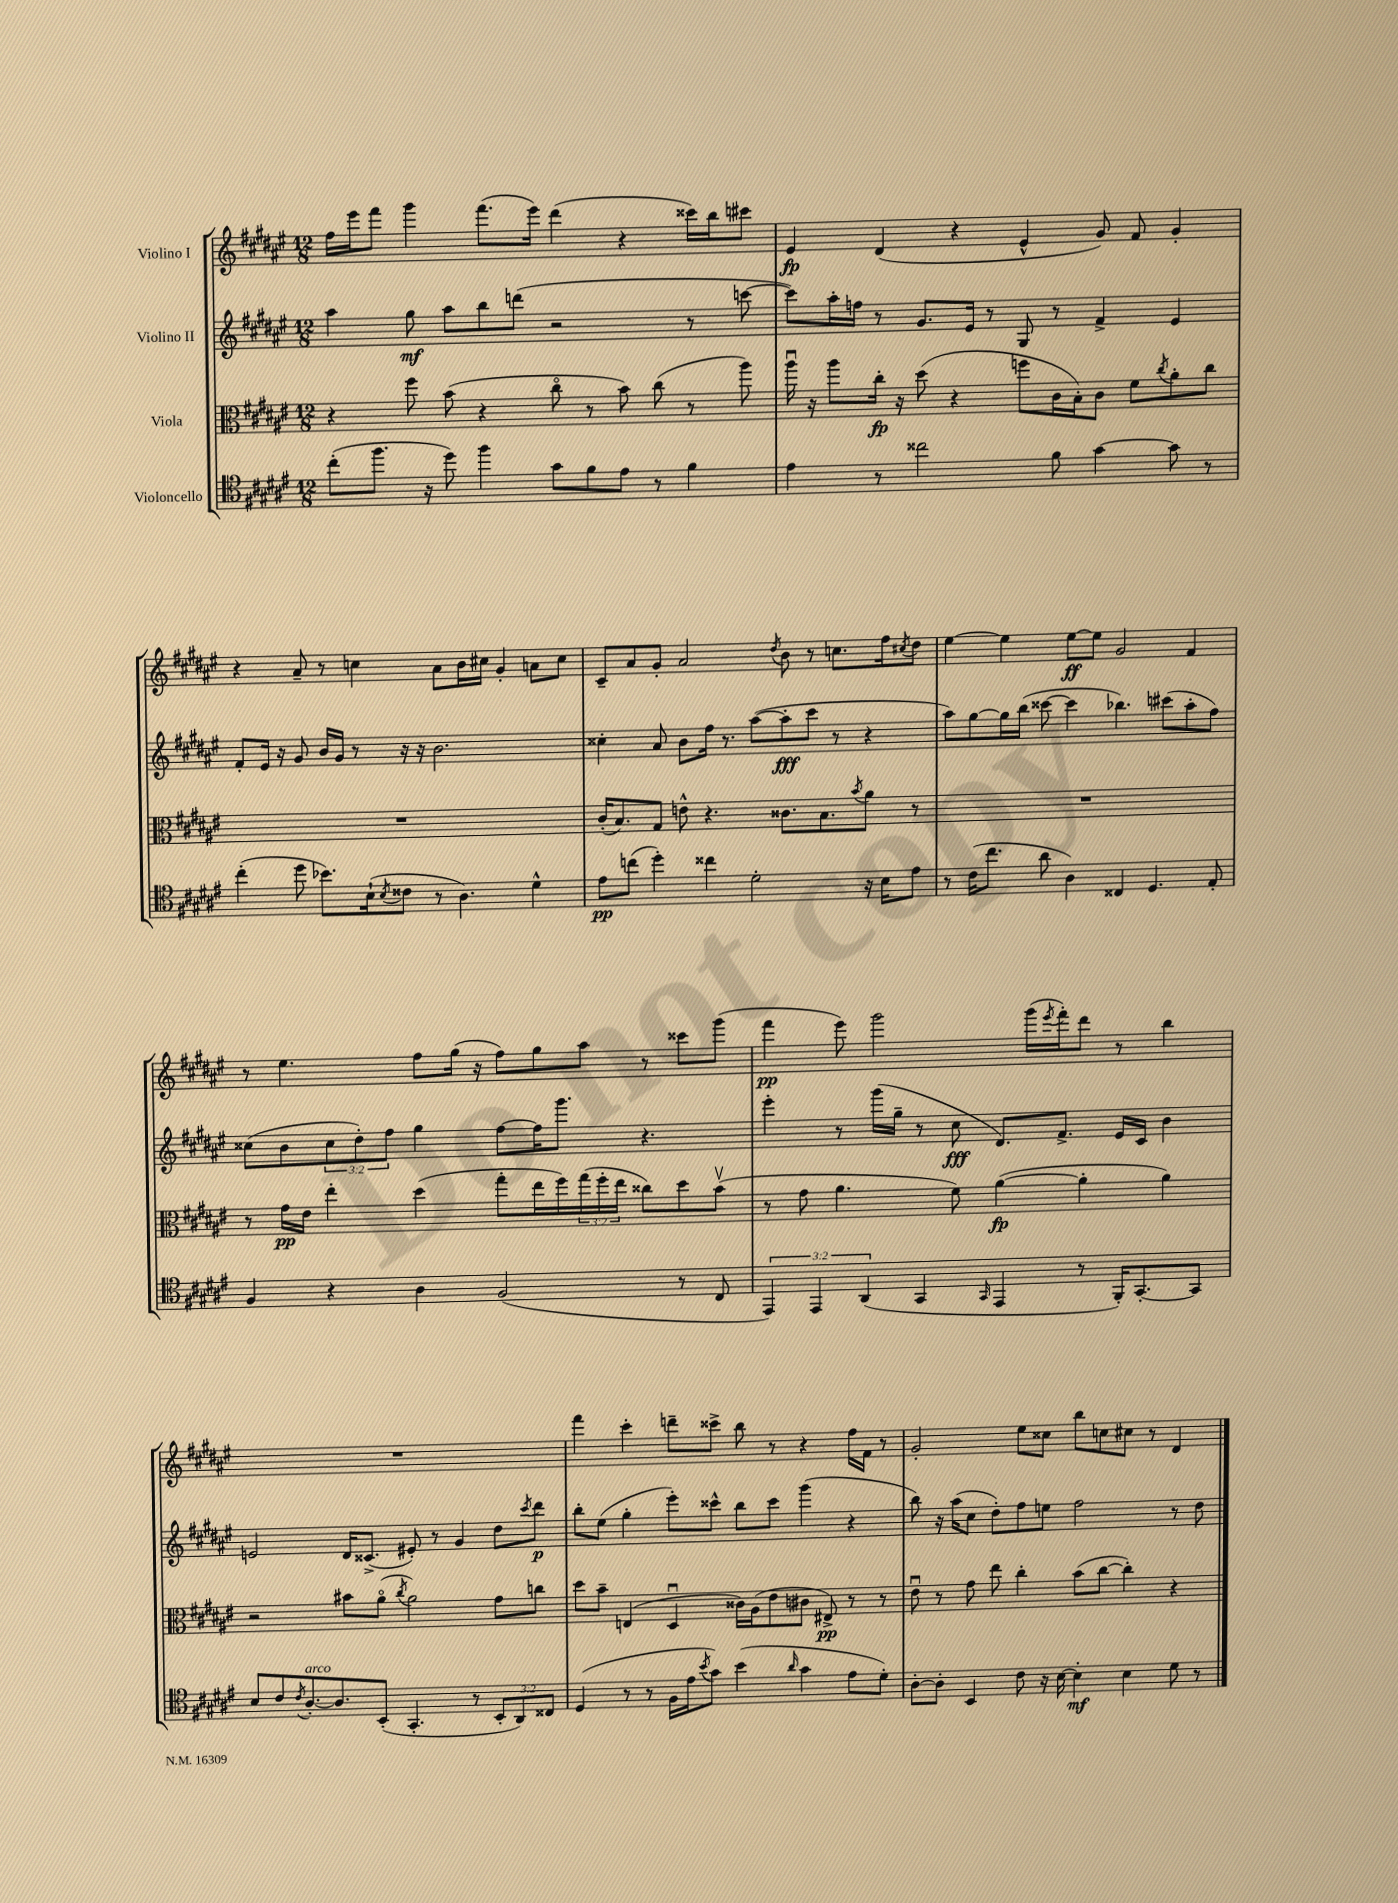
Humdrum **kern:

**kern	**dynam	**kern	**dynam	**kern	**dynam	**kern	**dynam
*part4	*part4	*part3	*part3	*part2	*part2	*part1	*part1
*staff4	*staff4	*staff3	*staff3	*staff2	*staff2	*staff1	*staff1
*I"Violoncello	*	*I"Viola	*	*I"Violino II	*	*I"Violino I	*
*clefC4	*	*clefC3	*	*clefG2	*	*clefG2	*
*k[f#c#g#d#a#e#]	*	*k[f#c#g#d#a#e#]	*	*k[f#c#g#d#a#e#]	*	*k[f#c#g#d#a#e#]	*
*M12/8	*	*M12/8	*	*M12/8	*	*M12/8	*
=127	=127	=127	=127	=127	=127	=127	=127
(8cc#'\L	.	4r	.	4aa#\	.	16ff#\LL	.
.	.	.	.	.	.	16eee#\J	.
8.ff#\J	.	.	.	.	.	8fff#\J	.
.	.	8ff#\	.	8gg#\	mf	4ggg#\	.
16r	.	.	.	.	.	.	.
8dd#\)	.	(8b\	.	8aa#\L	.	.	.
4ff#\	.	4r	.	8bb\	.	(8.fff#\L	.
.	.	.	.	(8dddn\J	.	.	.
.	.	.	.	.	.	16eee#\Jk)	.
8g#\L	.	8cc#\	.	2r	.	(4ddd#\	.
8f#\	.	8r	.	.	.	.	.
8e#\J	.	8b\)	.	.	.	4r	.
8r	.	(8cc#\	.	.	.	.	.
4f#\	.	8r	.	8r	.	16ccc##X\LL)	.
.	.	.	.	.	.	16bb\J	.
.	.	8aa#\)	.	[8cccn\	.	8ccc#X\J	.
=128	=128	=128	=128	=128	=128	=128	=128
4e#\	.	16aa#u\	.	8ccc\L])	.	4e#/	fp
.	.	16r	.	.	.	.	.
.	.	8aa#\L	.	16aa#'\L	.	.	.
.	.	.	.	16ffn\JJ	.	.	.
8r	.	16cc#'\Jk	fp	8r	.	(4d#/	.
.	.	16r	.	.	.	.	.
2cc##X\	.	(8dd#\	.	8.g#/L	.	.	.
.	.	4r	.	.	.	4r	.
.	.	.	.	16e#/Jk	.	.	.
.	.	.	.	8r	.	.	.
.	.	8ffn\L	.	8G#/	.	4e#^^/	.
8f#\	.	16c#\L	.	8r	.	.	.
.	.	16B'\J)	.	.	.	.	.
[4g#\	.	8c#\J	.	4f#^/	.	8g#/)	.
.	.	8f#\L	.	.	.	8f#/	.
.	.	8qcc#/	.	.	.	.	.
8g#\]	.	8a#'\	.	4e#/	.	4g#'/	.
8r	.	8cc#\J	.	.	.	.	.
!!LO:LB:g=z
=129	=129	=129	=129	=129	=129	=129	=129
(4cc#'\	.	1.r	.	8f#'/L	.	4r	.
.	.	.	.	16e#/Jk	.	.	.
.	.	.	.	16r	.	.	.
8dd#\	.	.	.	8g#/	.	8a#~/	.
8.b-X\L)	.	.	.	16b/LL	.	8r	.
.	.	.	.	16g#/JJ	.	.	.
.	.	.	.	8r	.	4ccn\	.
(16B`\k	.	.	.	.	.	.	.
8qB/	.	.	.	.	.	.	.
8c##X\J	.	.	.	16r	.	.	.
.	.	.	.	16r	.	.	.
8r	.	.	.	2.b\	.	8a#\L	.
4.A#\)	.	.	.	.	.	16b\L	.
.	.	.	.	.	.	16cc#X\JJ	.
.	.	.	.	.	.	4g#'/	.
4d#^^\	.	.	.	.	.	8an\L	.
.	.	.	.	.	.	8cc#\J	.
=130	=130	=130	=130	=130	=130	=130	=130
8e#\L	pp	(16c#'/KL	.	4cc##X'\	.	8c#~/L	.
.	.	8.B/)	.	.	.	.	.
(8ccn\J	.	.	.	.	.	8a#/	.
4dd#'\)	.	8G#/J	.	8a#/	.	8g#'/J	.
.	.	8en^^\	.	8b\L	.	2a#/	.
4cc##X\	.	4.r	.	16ff#\Jk	.	.	.
.	.	.	.	8.r	.	.	.
2d#'\	.	.	.	([8aa#\L	.	.	.
.	.	.	.	.	.	8qdd#/	.
.	.	8.c##X\L	.	8aa#'\]	fff	8b\	.
.	.	.	.	8ccc#\J	.	8r	.
.	.	8.B\	.	.	.	.	.
.	.	.	.	8r	.	8.ccn\L	.
.	.	8qb/	.	.	.	.	.
16r	.	8a#\J	.	4r	.	.	.
16B\KL	.	.	.	.	.	16ff#\k	.
.	.	.	.	.	.	8qcc#X/	.
8e#\J	.	8r	.	.	.	8dd#\J	.
=131	=131	=131	=131	=131	=131	=131	=131
8r	.	1.r	.	8aa#\L)	.	[4ee#\	.
(16c#\KL	.	.	.	[8gg#\	.	.	.
8.cc#\J	.	.	.	.	.	.	.
.	.	.	.	16gg#\L]	.	4ee#\]	.
.	.	.	.	(16bb\JJ	.	.	.
8a#\	.	.	.	[8ccc##X\	.	.	.
4A#\)	.	.	.	4ccc##\]	.	[8ee#\L	ff
.	.	.	.	.	.	8ee#\J]	.
4C##X/	.	.	.	4.bb-X\)	.	2g#/	.
4.D#/	.	.	.	.	.	.	.
.	.	.	.	(8ccc#X\L	.	.	.
.	.	.	.	8aa#'\	.	4f#/	.
8E#'/	.	.	.	8ff#\J)	.	.	.
!!LO:LB:g=z
=132	=132	=132	=132	=132	=132	=132	=132
4F#/	.	8r	.	(8cc##X\L	.	8r	.
.	.	16g#\LL	pp	8b\	.	4.ee#\	.
.	.	16e#\JJ	.	.	.	.	.
4r	.	4ee#'\	.	12cc##\	.	.	.
.	.	.	.	12dd#'\)	.	.	.
.	.	.	.	12ff#\J	.	.	.
4A#\	.	(4dd#\	.	4gg#\	.	8ff#\L	.
.	.	.	.	.	.	(16gg#\Jk	.
.	.	.	.	.	.	16r	.
(2F#/	.	8gg#'\L	.	[8ff#\L	.	8ff#\L)	.
.	.	16ee#\L	.	16ff#\K]	.	8gg#\	.
.	.	16ff#\)	.	8.ggg#\J	.	.	.
.	.	(24gg#\	.	.	.	8aa#\J	.
.	.	24ff#'\	.	.	.	.	.
.	.	24ee#\JJ	.	.	.	.	.
.	.	8cc##X\L)	.	4.r	.	8r	.
8r	.	8dd#\	.	.	.	8ccc##X\L	.
8C#/	.	(8bv\J	.	.	.	(8ggg#\J	.
=133	=133	=133	=133	=133	=133	=133	=133
6EE#/)	.	8r	.	4eee#'\	.	4fff#\	pp
.	.	8g#\	.	.	.	.	.
6EE#/	.	.	.	.	.	.	.
.	.	4.a#\	.	8r	.	8eee#\)	.
(6AA#/	.	.	.	.	.	.	.
.	.	.	.	(16ggg#\LL	.	2ggg#\	.
.	.	.	.	16gg#~\JJ	.	.	.
4GG#/	.	.	.	8r	.	.	.
.	.	8f#\)	.	8cc#\	fff	.	.
16qqGG#/	.	.	.	.	.	.	.
4EE#/	.	([4a#\	fp	8.d#/L)	.	.	.
.	.	.	.	.	.	(16ggg#\LL	.
.	.	.	.	.	.	8qeee#/	.
.	.	.	.	8.f#^/J	.	16fff#'\J)	.
8r	.	4a#'\]	.	.	.	8ddd#\J	.
16FF#'/KL)	.	.	.	16e#/LL	.	8r	.
[8.GG#'/	.	.	.	16c#/JJ	.	.	.
.	.	4a#\)	.	4b\	.	4bb\	.
8GG#/J]	.	.	.	.	.	.	.
!!LO:LB:g=z
=134	=134	=134	=134	=134	=134	=134	=134
8B/L	.	2r	.	2en/	.	1.r	.
8c#/	.	.	.	.	.	.	.
8qc#/	.	.	.	.	.	.	.
!LO:TX:a:i:t=arco	!	!	!	!	!	!	!
[8.A#'/	.	.	.	.	.	.	.
8.A#/]	.	.	.	.	.	.	.
.	.	8b#X\L	.	16d#/KL	.	.	.
.	.	.	.	(8.c##X^/J	.	.	.
(8BB'/J	.	(8a#\J	.	.	.	.	.
.	.	8qcc#/	.	.	.	.	.
4.GG#'/	.	2a#\)	.	8e#X'/)	.	.	.
.	.	.	.	8r	.	.	.
.	.	.	.	4g#/	.	.	.
8r	.	.	.	.	.	.	.
12BB'/L	.	8g#\L	.	8dd#\L	.	.	.
12AA#/)	.	.	.	.	.	.	.
.	.	.	.	8qccc#/	.	.	.
.	.	8ccn\J	.	8ddd#\J	p	.	.
12C##X/J	.	.	.	.	.	.	.
=135	=135	=135	=135	=135	=135	=135	=135
(4D#/	.	8dd#\L	.	8bb'\L	.	4fff#\	.
.	.	8b~\J	.	(8ee#\J	.	.	.
8r	.	(4En/	.	4gg#'\	.	4ccc#'\	.
8r	.	.	.	.	.	.	.
16F#\LL	.	4D#u/	.	8eee#'\L)	.	8dddn~\L	.
16e#\J	.	.	.	.	.	.	.
8qb/	.	.	.	.	.	.	.
8g#\J)	.	.	.	8ccc##X^^\J	.	8ccc##X^\J	.
(4b\	.	16c##X\LL)	.	8bb\L	.	8bb\	.
.	.	(16A#\J	.	.	.	.	.
.	.	8e#\	.	8ccc##\J	.	8r	.
16qqa#/	.	.	.	.	.	.	.
4g#\	.	8c#X\J	.	(4ggg#\	.	4r	.
.	.	8E#X^/)	pp	.	.	.	.
8e#\L	.	8r	.	4r	.	16ff#\LL	.
.	.	.	.	.	.	16f#\JJ	.
8d#'\J)	.	8r	.	.	.	8r	.
=136	=136	=136	=136	=136	=136	=136	=136
[8A#'\L	.	8e#u\	.	8bb\)	.	2g#'/	.
8A#'\J]	.	8r	.	16r	.	.	.
.	.	.	.	(16aa#\KL	.	.	.
4BB/	.	8g#\	.	8cc#\J	.	.	.
.	.	8ee#\	.	8dd#'\L)	.	.	.
8c#\	.	4cc#'\	.	8ff#\	.	8ee#\L	.
16r	.	.	.	8een\J	.	8cc##X\J	.
[16B\	.	.	.	.	.	.	.
4B'\]	mf	(8b\L	.	2ff#\	.	8bb\L	.
.	.	[8cc#\J	.	.	.	8ccn\	.
4B\	.	4cc#'\])	.	.	.	8cc#X\J	.
.	.	.	.	.	.	8r	.
8d#\	.	4r	.	8r	.	4d#/	.
8r	.	.	.	8dd#\	.	.	.
==	==	==	==	==	==	==	==
*-	*-	*-	*-	*-	*-	*-	*-
